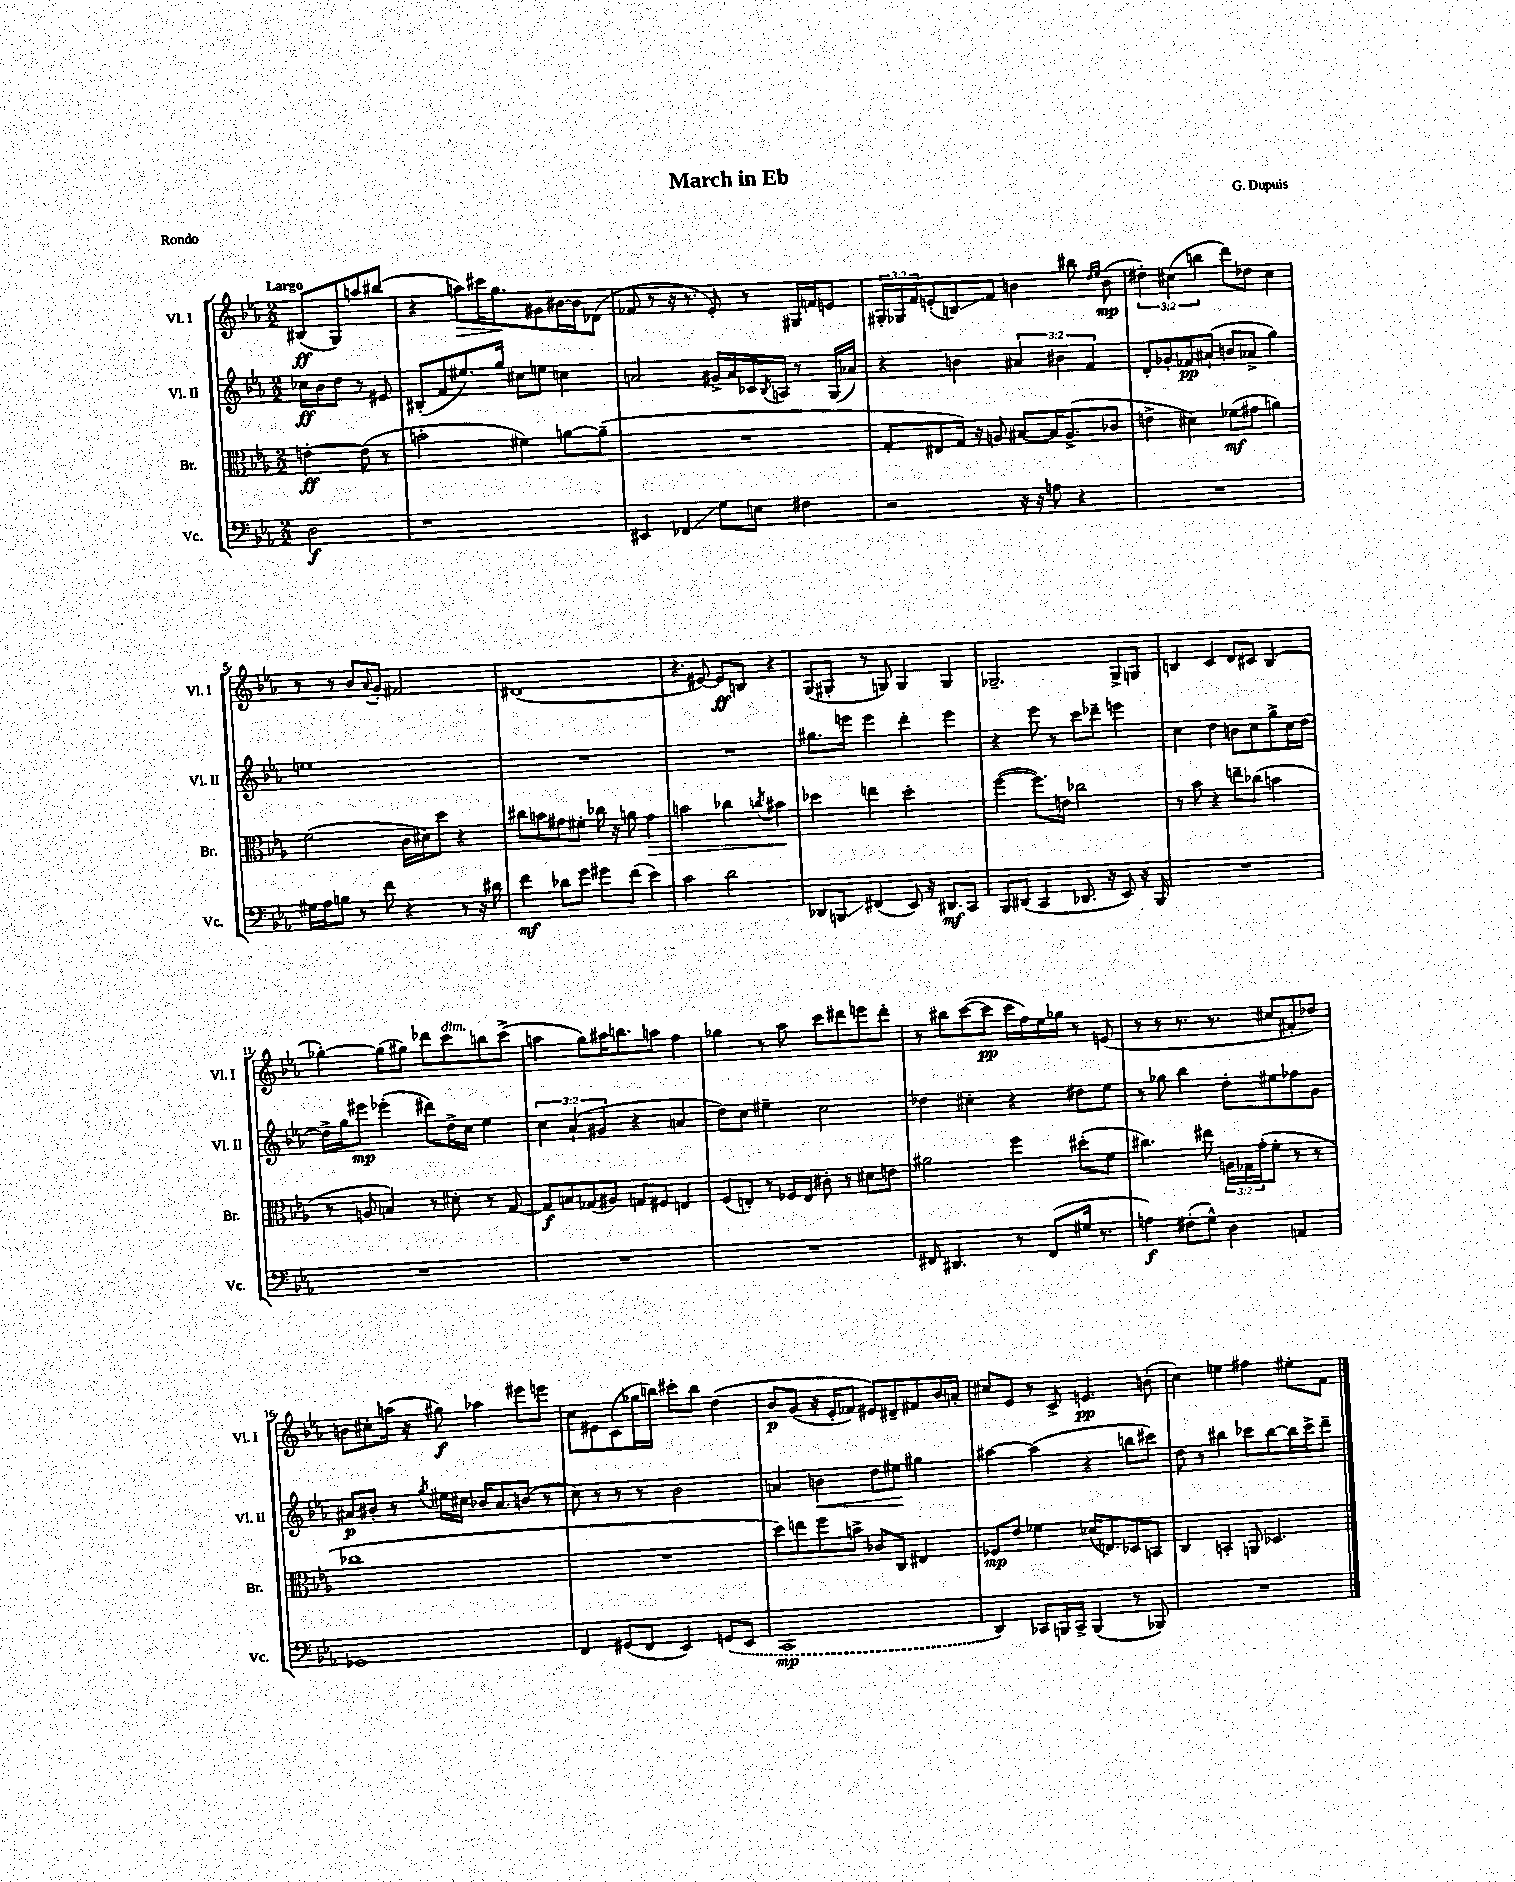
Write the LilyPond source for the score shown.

\header { title = "March in Eb" composer = "G. Dupuis" piece = "Rondo" }
<<
\new StaffGroup <<
\new Staff = "s0" \with { instrumentName = "Vl. I" shortInstrumentName = "Vl. I" } {
    \clef treble \key ees \major \numericTimeSignature \time 2/2 \override Staff.TupletNumber.text = #tuplet-number::calc-fraction-text \partial 2 \tempo "Largo"
    bis8\ff( g8) a''8 bis''8( |
    r4 a''8\>) cis'''16 g''8.\! gis'8 bis'16~ bis'16 des'8( |
    fes'8 r8 r16 r8. ees'8-.) r8 gis16 f'16 e'8 |
    \tuplet 3/2 { gis16-. ges16 f'16 } e'8-.( b8\glissando) f'8 b'4 bis''8 \grace { d''16 ees''16 } b'8\mp( |
    \tuplet 3/2 { dis''4-.) cis''4( b''4 } d'''8) des''8 cis''4 |
    r8 r8 bes'8 \appoggiatura { aes'8 } g'8-. fis'2 |
    dis'1( |
    r4. eis'8~) eis'8\ff b8 r4 |
    g8( gis8-. r8 g8) g4 g4 |
    ges2.-- ges8-> g8 |
    b4 c'4 d'8 cis'8 b4( |
    ges''4~-.) ges''8( gis''8) des'''8 c'''8^\markup { \italic "dim." } b''8 c'''8->( |
    a''4 g''8) ais''16 b''8. a''8 f''4 |
    ges''4 r8 aes''8 c'''8 dis'''8 e'''8 dis'''8-. |
    r8 bis''8 c'''8~( c'''8\pp c'''16 f''16) ees''16 ges''16 r8 e'8( |
    r8 r8 r8. r8. cis''8 fis'8-. des''8) |
    b'8 cis''8-. a''16( r16 gis''8\f) aes''4 eis'''8 e'''8 |
    c''8 eis'8 c'8( ges''16 b''16) cis'''8-. b''8 d''4\( |
    bes'8\p g'8( r16 ees'16-. fes'8) eis'8\) dis'8-- fis'8 bes'16 a'16-. |
    cis''8 ees'8 r8 c'8-> e'4.\pp b'8-.( |
    c''4) e''4 fis''4 eis''8-. f'8 \bar "|." |
}
\new Staff = "s1" \with { instrumentName = "Vl. II" shortInstrumentName = "Vl. II" } {
    \clef treble \key ees \major \numericTimeSignature \time 2/2 \override Staff.TupletNumber.text = #tuplet-number::calc-fraction-text \partial 2
    ces''16\ff bes'16 d''8 r8 eis'8 |
    bis8-.( f'8 eis''8.) g''16 cis''8 e''8 c''4 |
    a'2 gis'16-> a'16 ces'16 \acciaccatura { bes8 } a16 r8 g16( aes'16) |
    r4 b'4 \tuplet 3/2 { ais'4 bis'4 f'4 } |
    d'8-. ges'8-. fes'8\pp ais'8-!( b'8 aes'8-> g''4) |
    e''1 |
    R1 |
    R1 |
    gis''8. e'''16 e'''4 d'''4-. e'''4 |
    r4 ees'''8 r8 c'''8 des'''8-- e'''4 |
    c''4 d''4 b'8 c''8 g''8-> c''16 d''16~ |
    d''16-> g''16 eis'''8\mp ees'''4-.( dis'''8) d''16-> c''16 ees''4 |
    \tuplet 3/2 { c''4 aes'4-!( gis'4 } r4 a'4 |
    d''8) c''8 eis''4-- c''2 |
    des''4 cis''4-. r4 dis''8 ees''8 |
    r8 ges''8 bes''4 d''8-. eis''8 fes''8 g'8 |
    ais'8\p bis'8-. r8 \acciaccatura { g''8 } eis''16 cis''16 bes'16 ais'8. b'8( r8 |
    c''8) r8 r8 r8 bes'2 |
    a'4 b'4\< d''8 eis''8\! gis''4 |
    ais''4~ ais''4( r4 b''8 cis'''8) |
    d''8 r8 bis''4 ces'''8 bis''8~ bis''16 ces'''16-> d'''8-- \bar "|." |
}
\new Staff = "s2" \with { instrumentName = "Br." shortInstrumentName = "Br." } {
    \clef alto \key ees \major \numericTimeSignature \time 2/2 \override Staff.TupletNumber.text = #tuplet-number::calc-fraction-text \partial 2
    e'4~-.\ff e'8( r8 |
    b'2-. fis'4) a'8~ a'8--( |
    R1 |
    g8-. eis8 g16) r16 a8 bis8~ bis16 a8.->( ces'8 |
    e'4-> dis'4) fes'8\mf( gis'8 a'4) |
    f'2( c'16 dis'16) d''8 r4 |
    cis''8 b'8 gis'8 fis'8-. ces''16 r16 a'8 gis'4\> |
    b'2 ces''4 \acciaccatura { c''8 } bis'4\! |
    des''4 e''4 des''2-. |
    f''4~( f''8.) e'16 ces''2 |
    r8 bes'8 r4 e''8-- ces''8( b'4 |
    r8 a8 b4) r8 dis'8-. r8 g8~ |
    g8\f b8 ges8( ais8) g8 fis8 e4 |
    f8( e8-.) r8 fes16 e16 cis'8-. r8 dis'8 e'8 |
    ais'2 f''4 dis''8-.( f'8 |
    cis''4.) eis''8 \tuplet 3/2 { a16 ges16 g'16-.( } f'8-. r8 r8 |
    ces''1 |
    R1 |
    d''8) e''8 f''8 b'8-> ces'8 c8 eis4 |
    fes8\mp ees'8 fes'4 des'16( e8.) des8 b,8 |
    c4 b,4-. a,8 des4. \bar "|." |
}
\new Staff = "s3" \with { instrumentName = "Vc." shortInstrumentName = "Vc." } {
    \clef bass \key ees \major \numericTimeSignature \time 2/2 \partial 2
    d2\f |
    r1 |
    eis,4 fes,4\glissando g8 e8 fis4 |
    r2 r16 r16 a8 r4 |
    R1 |
    gis16 aes16 b8 r8 f'8 r4 r8 r16 dis'16 |
    f'4\mf des'8 g'8 gis'8 f'8( ees'4) |
    c'2 d'2 |
    des,8 b,,8\glissando fis,4( ees,8) r16 dis,8.\mf c,8 |
    bes,,8 dis,8( c,4 des,8. r16 ees,8) r16 bes,,16 |
    R1 |
    R1 |
    R1 |
    R1 |
    fis,8 dis,4. r8 fis,8( gis16 r8. |
    a4\f) fis8-.( g8-^) d4 a,4 |
    ges,1 |
    f,4 gis,8( f,8 ees,4) \once \slurDashed g,8( ees,8 |
    c,1\mp |
    d,4) ces,8 b,,16 ces,16-> b,,4( r8 bes,,8) |
    R1 \bar "|." |
}
>>
>>
